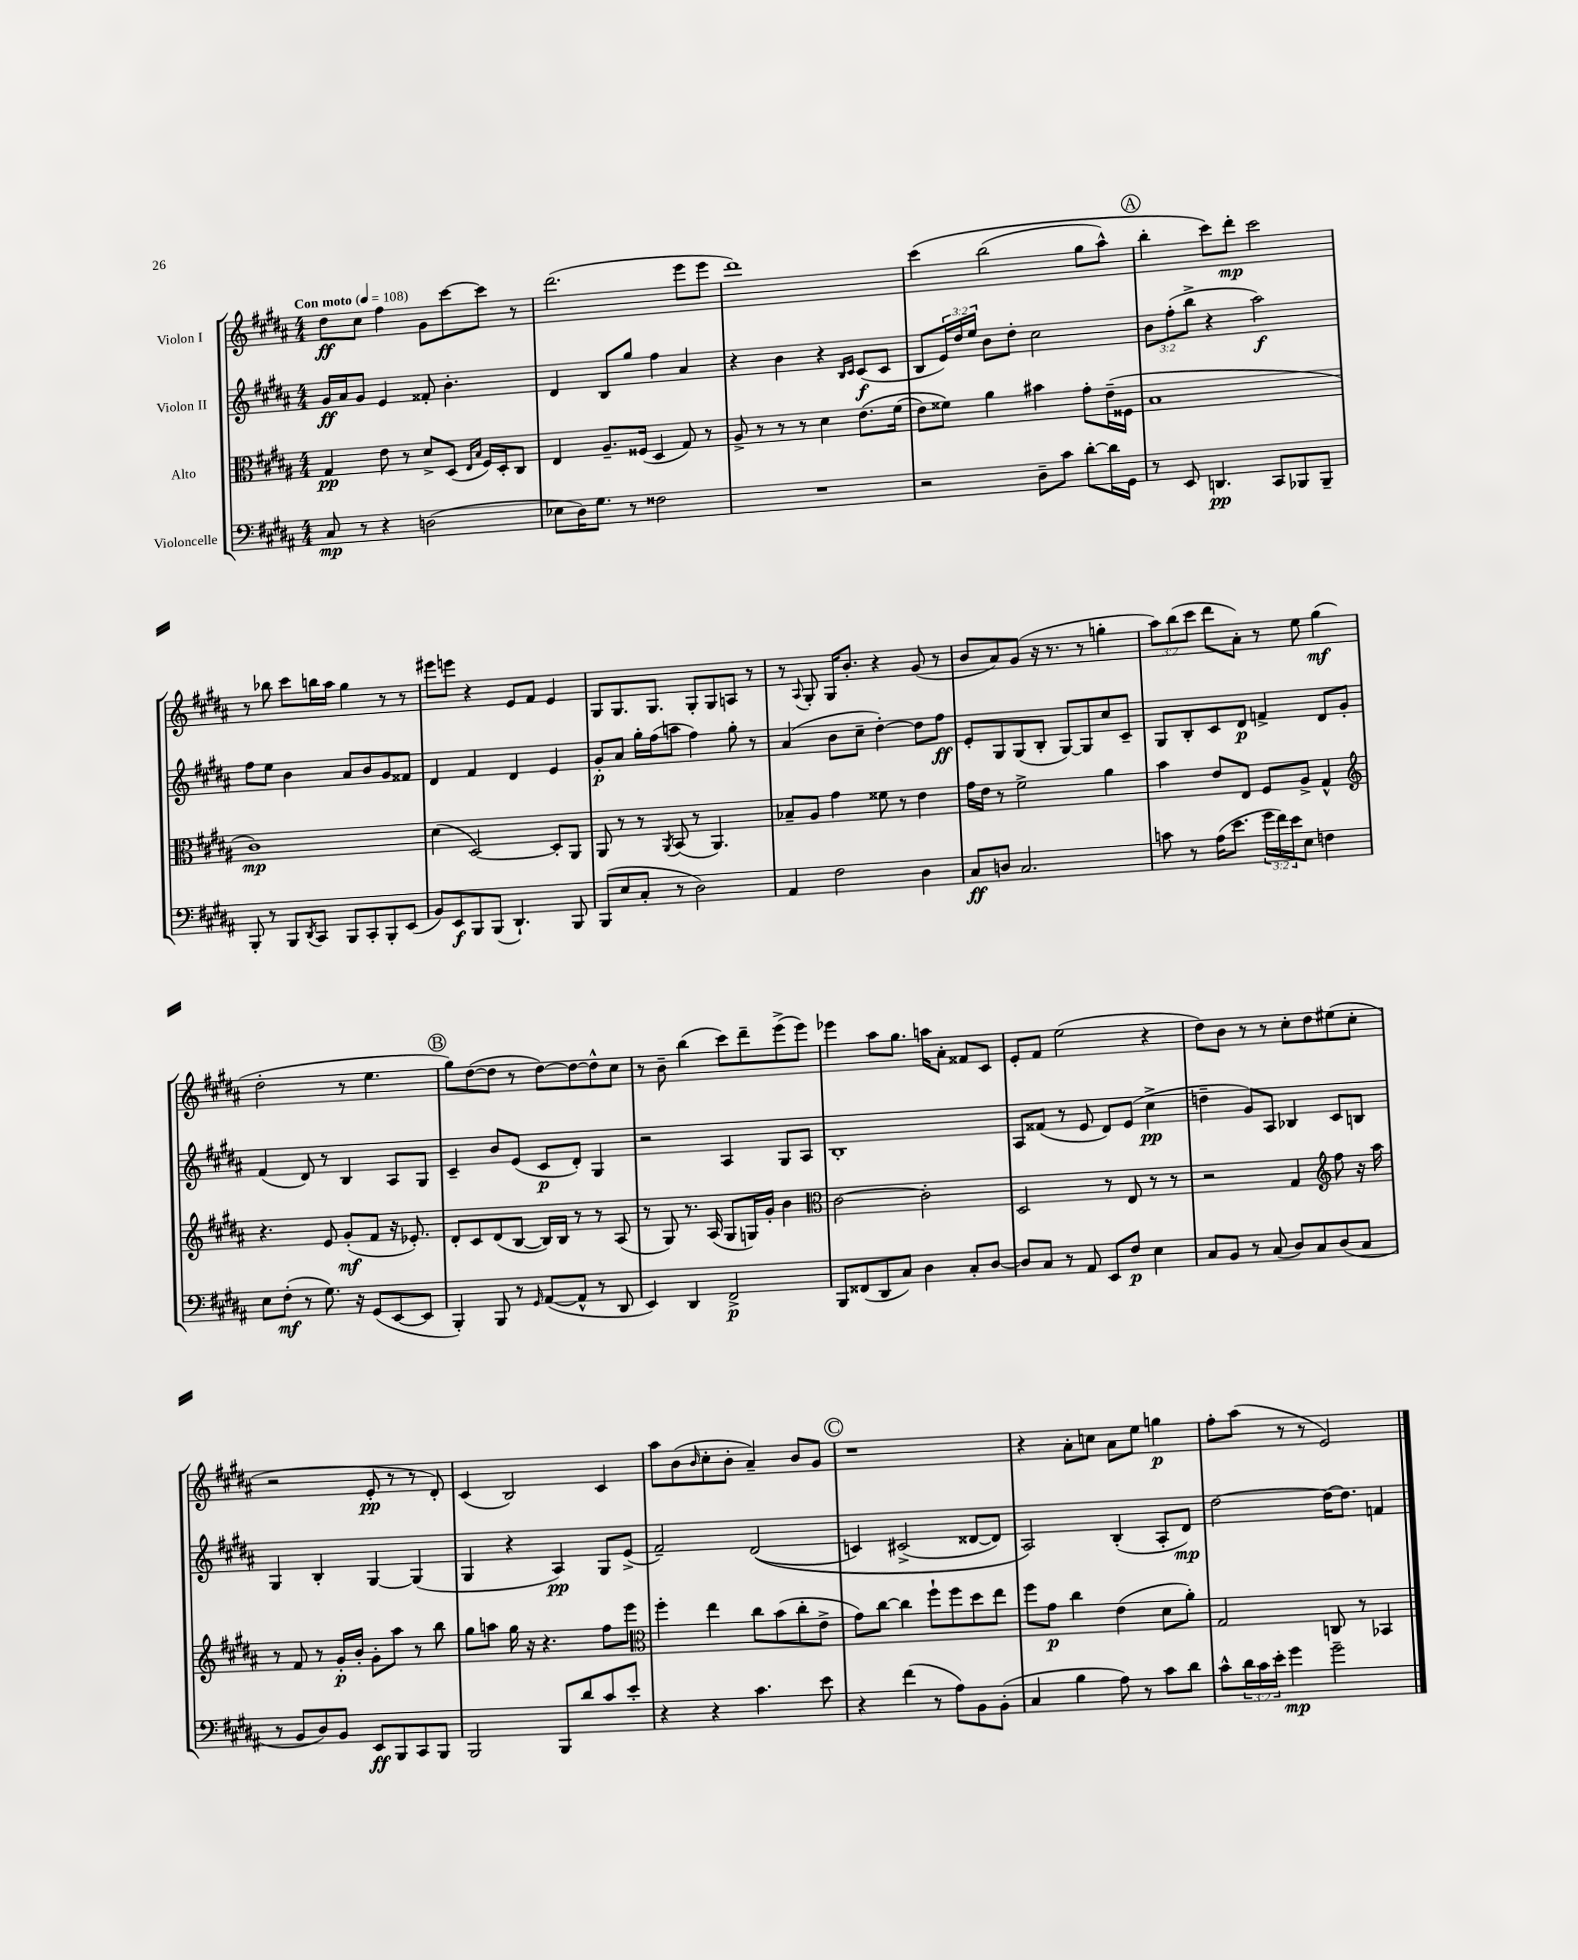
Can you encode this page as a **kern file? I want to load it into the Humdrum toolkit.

**kern	**dynam	**kern	**dynam	**kern	**dynam	**kern	**dynam
*part4	*part4	*part3	*part3	*part2	*part2	*part1	*part1
*staff4	*staff4	*staff3	*staff3	*staff2	*staff2	*staff1	*staff1
*I"Violoncelle	*	*I"Alto	*	*I"Violon II	*	*I"Violon I	*
*clefF4	*	*clefC3	*	*clefG2	*	*clefG2	*
*k[f#c#g#d#a#]	*	*k[f#c#g#d#a#]	*	*k[f#c#g#d#a#]	*	*k[f#c#g#d#a#]	*
*M4/4	*	*M4/4	*	*M4/4	*	*M4/4	*
*MM108	*	*MM108	*	*MM108	*	*MM108	*
=1	=1	=1	=1	=1	=1	=1	=1
!	!	!	!	!	!	!LO:TX:a:B:t=Con moto	!
8C#/	mp	4G#/	pp	16g#/LL	ff	8dd#\L	ff
.	.	.	.	16a#/J	.	.	.
8r	.	.	.	8g#/J	.	8cc#\J	.
4r	.	8e\	.	4e/	.	4ff#\	.
.	.	8r	.	.	.	.	.
(2Dn\	.	8d#^/L	.	8f##X'/	.	8g#\L	.
.	.	(8D#/J	.	4.b'\	.	[8ccc#\	.
.	.	16qqE/LL	.	.	.	.	.
.	.	16qqB/JJ	.	.	.	.	.
.	.	16F#/LL)	.	.	.	8ccc#\J]	.
.	.	16D#'/J	.	.	.	.	.
.	.	8C#/J	.	.	.	8r	.
=2	=2	=2	=2	=2	=2	=2	=2
8E-X\L	.	4E/	.	4d#/	.	(2.ddd#\	.
16D#\K)	.	.	.	.	.	.	.
8.G#\J	.	.	.	.	.	.	.
.	.	8.A#~/L	.	8B/L	.	.	.
8r	.	.	.	8gg#/J	.	.	.
.	.	(16F##X/Jk	.	.	.	.	.
2F##X\	.	4D#/	.	4ff#\	.	.	.
.	.	8G#/)	.	4a#/	.	8eee\L	.
.	.	8r	.	.	.	8eee\J	.
=3	=3	=3	=3	=3	=3	=3	=3
1r	.	8A#^/	.	4r	.	1ddd#)	.
.	.	8r	.	.	.	.	.
.	.	8r	.	4b\	.	.	.
.	.	8r	.	.	.	.	.
.	.	4d#\	.	4r	.	.	.
.	.	.	.	16qqB/LL	.	.	.
.	.	.	.	16qqc#/JJ	.	.	.
.	.	(8.e\L	.	(8c#/L	f	.	.
.	.	.	.	8c#/J	.	.	.
.	.	(16f#\Jk	.	.	.	.	.
=4	=4	=4	=4	=4	=4	=4	=4
2r	.	8e\L)	.	8B/L	.	(4ccc#\	.
.	.	8f##X\J)	.	24e/L)	.	.	.
.	.	.	.	24dd#/	.	.	.
.	.	.	.	24ee/JJ	.	.	.
.	.	4a#\	.	8b\L	.	(2bb\	.
.	.	.	.	8dd#'\J	.	.	.
8D#~\L	.	4b#X\	.	2cc#\	.	.	.
8c#\J	.	.	.	.	.	.	.
[8d#'\L	.	8g#'\L	.	.	.	8gg#\L	.
16d#\L]	.	(16e~\L	.	.	.	8aa#^^\J)	.
16GG#\JJ	.	16F##X\JJ	.	.	.	.	.
!!LO:REH:place=s1:t=A
=5	=5	=5	=5	=5	=5	=5	=5
8r	.	1B	.	12b\L	.	4bb'\	.
.	.	.	.	(12ff#'\	.	.	.
8EE/	.	.	.	.	.	.	.
.	.	.	.	12bb^\J	.	.	.
4.DDn/	pp	.	.	4r	.	8ccc#\L)	.
.	.	.	.	.	.	8ddd#'\J	mp
.	.	.	.	2aa#\)	f	2ccc#\	.
8CC#/L	.	.	.	.	.	.	.
8BBB-X/	.	.	.	.	.	.	.
8BBB-~/J	.	.	.	.	.	.	.
!!LO:LB:g=z
=6	=6	=6	=6	=6	=6	=6	=6
8BBB'/	.	1c#)	mp	8ff#\L	.	8r	.
8r	.	.	.	8ee\J	.	8bb-X\	.
8BBB/L	.	.	.	4b\	.	8ccc#\L	.
8qDD#/	.	.	.	.	.	.	.
8CC#/J	.	.	.	.	.	16bbn\L	.
.	.	.	.	.	.	16aa#\JJ	.
8BBB/L	.	.	.	8a#/L	.	4gg#\	.
8CC#'/	.	.	.	8b/	.	.	.
8BBB'/	.	.	.	8g#/	.	8r	.
(8EE/J	.	.	.	8f##X/J	.	8r	.
=7	=7	=7	=7	=7	=7	=7	=7
8BB/L)	.	(4d#\	.	4d#/	.	8eee#X\L	.
8EE/	f	.	.	.	.	8eeen\J	.
8BBB/	.	[2D#/)	.	4f#/	.	4r	.
(8BBB/J	.	.	.	.	.	.	.
4.DD#`/)	.	.	.	4d#/	.	8e/L	.
.	.	.	.	.	.	8f#/J	.
.	.	8D#'/L]	.	4e/	.	4e/	.
8BBB/	.	8AA#/J	.	.	.	.	.
=8	=8	=8	=8	=8	=8	=8	=8
(8BBB/L	.	8AA#/	.	8g#'/L	p	8G#/L	.
8E/	.	8r	.	8a#/J	.	8.G#/	.
8C#'/J	.	8r	.	16gg#'\LL	.	.	.
.	.	.	.	(16ff#\J	.	8.G#/J	.
.	.	8qAA#/	.	.	.	.	.
8r	.	(8BB/	.	8aan\J	.	.	.
2D#\)	.	8r	.	4ff#\)	.	8G#'/L	.
.	.	4.AA#/)	.	.	.	8G#/	.
.	.	.	.	8gg#'\	.	8An/J	.
.	.	.	.	8r	.	8r	.
=9	=9	=9	=9	=9	=9	=9	=9
4AA#/	.	8B-X~/L	.	(4a#/	.	8r	.
.	.	.	.	.	.	8qqA#/	.
.	.	8A#/J	.	.	.	8G#'/	.
2F#\	.	4g#\	.	8b\L	.	16G#/KL	.
.	.	.	.	.	.	8.b'/J	.
.	.	.	.	8cc#~\J	.	.	.
.	.	8f##X\	.	[4dd#'\)	.	4r	.
.	.	8r	.	.	.	.	.
4D#\	.	4e\	.	8dd#\L]	.	(8g#/	.
.	.	.	.	8ff#\J	ff	8r	.
=10	=10	=10	=10	=10	=10	=10	=10
8C#/L	ff	16g#\LL	.	8e'/L	.	8b/L	.
.	.	16e\JJ	.	.	.	.	.
8Dn/J	.	8r	.	8G#/	.	8a#/)	.
2.C#/	.	2f#^\	.	(8G#/	.	(8g#/J	.
.	.	.	.	8B'/J	.	16r	.
.	.	.	.	.	.	8.r	.
.	.	.	.	[8G#/L)	.	.	.
.	.	.	.	8G#/]	.	8r	.
.	.	4a#\	.	8cc#/	.	4ggn'\	.
.	.	.	.	8c#~/J	.	.	.
=11	=11	=11	=11	=11	=11	=11	=11
8cn\	.	4b\	.	8G#/L	.	12aa#\L)	.
.	.	.	.	.	.	(12bb\	.
8r	.	.	.	8B'/	.	.	.
.	.	.	.	.	.	12ccc#\J	.
(16A#\KL	.	8e/L	.	8c#/	.	8ddd#\L	.
8.e\J	.	.	.	.	.	.	.
.	.	8E/J	.	8d#/J	p	8a#'\J)	.
24g#\LL	.	8F#/L	.	4fn^/	.	8r	.
24f#\)	.	.	.	.	.	.	.
24e\J	.	.	.	.	.	.	.
8E\J	.	8A#^/J	.	.	.	8ee\	.
4Fn\	.	4G#^^/	.	8d#/L	.	(4gg#\	mf
.	.	.	.	8g#'/J	.	.	.
!!LO:LB:g=z
=12	=12	=12	=12	=12	=12	=12	=12
*	*	*clefG2	*	*	*	*	*
8E\L	.	4.r	.	(4f#/	.	2dd#'\	.
(8F#'\J	mf	.	.	.	.	.	.
8r	.	.	.	8d#/)	.	.	.
8.G#\)	.	8e/	.	8r	.	.	.
.	.	(8g#'/L	mf	4B/	.	8r	.
16r	.	.	.	.	.	.	.
(8GG#/L	.	8f#/J	.	.	.	4.ee\	.
[8EE/	.	16r	.	8A#/L	.	.	.
.	.	8.e-X'/)	.	.	.	.	.
8EE/J]	.	.	.	8G#/J	.	.	.
!!LO:REH:place=s1:t=B
=13	=13	=13	=13	=13	=13	=13	=13
4BBB'/)	.	8d#'/L	.	4c#~/	.	8gg#\L)	.
.	.	8c#/	.	.	.	([8dd#\	.
8BBB/	.	(8d#/	.	8b/L	.	8dd#\J]	.
8r	.	[8B/J	.	(8e/J	.	8r	.
16qqGG#/	.	.	.	.	.	.	.
([8AA#/L	.	16B/LL])	.	8c#/L	p	[8dd#\L)	.
.	.	16B/JJ	.	.	.	.	.
8AA#^^/J]	.	8r	.	8d#'/J)	.	8dd#\_	.
8r	.	8r	.	4G#/	.	8dd#^^\]	.
8DD#/	.	(8A#/	.	.	.	8cc#\J	.
=14	=14	=14	=14	=14	=14	=14	=14
4EE/)	.	8r	.	2r	.	8r	.
.	.	8G#/)	.	.	.	8b~\	.
4DD#/	.	8.r	.	.	.	(4bb\	.
.	.	(16A#/	.	.	.	.	.
2FF#^/	p	8G#/L	.	4A#/	.	8ccc#\L)	.
.	.	16Gn/L)	.	.	.	8ddd#~\	.
.	.	16g#'/JJ	.	.	.	.	.
.	.	4b\	.	8G#/L	.	(8eee^\	.
.	.	.	.	8A#/J	.	8eee\J)	.
=15	=15	=15	=15	=15	=15	=15	=15
*	*	*clefC3	*	*	*	*	*
8BBB/L	.	[2c#\	.	1B'	.	4eee-X\	.
(8FF##X/	.	.	.	.	.	.	.
8DD#/	.	.	.	.	.	8aa#\L	.
8C#/J)	.	.	.	.	.	8.gg#\J	.
4D#\	.	2c#'\]	.	.	.	.	.
.	.	.	.	.	.	16aan\KL	.
.	.	.	.	.	.	8a#'\J	.
8C#'/L	.	.	.	.	.	8f##X/L	.
[8D#/J	.	.	.	.	.	8c#/J	.
=16	=16	=16	=16	=16	=16	=16	=16
8D#/L]	.	2D#/	.	8A#/L	.	8e'/L	.
8C#/J	.	.	.	(8f##X/J	.	8f#/J	.
8r	.	.	.	8r	.	(2ee\	.
8AA#/	.	.	.	8e/	.	.	.
8EE/L	.	8r	.	8d#/L)	.	.	.
8F#/J	p	8E/	.	(8e/J	.	.	.
4E\	.	8r	.	4cc#^\	pp	4r	.
.	.	8r	.	.	.	.	.
=17	=17	=17	=17	=17	=17	=17	=17
8C#/L	.	2r	.	4ddn~\	.	8dd#\L)	.
8BB/J	.	.	.	.	.	8b\J	.
8r	.	.	.	8g#/L)	.	8r	.
(8C#/	.	.	.	8A#/J	.	8r	.
8D#/L)	.	4G#/	.	4B-X/	.	8cc#'\L	.
8C#/	.	.	.	.	.	8dd#\	.
*	*	*clefG2	*	*	*	*	*
(8D#/	.	8ff#\	.	8c#/L	.	(8ee#X\	.
8C#/J	.	16r	.	8Bn/J	.	8cc#'\J	.
.	.	16aa#\	.	.	.	.	.
!!LO:LB:g=z
=18	=18	=18	=18	=18	=18	=18	=18
8r	.	8r	.	4G#/	.	2r	.
8BB/L	.	8f#/	.	.	.	.	.
8D#/)	.	8r	.	4B'/	.	.	.
8BB/J	.	16g#'/LL	p	.	.	.	.
.	.	16b'/JJ	.	.	.	.	.
8EE/L	ff	8g#'\L	.	[4G#/	.	8e'/	pp
8BBB/	.	8aa#\J	.	.	.	8r	.
8CC#/	.	8r	.	(4G#/]	.	8r	.
8BBB/J	.	8bb\	.	.	.	8d#'/)	.
=19	=19	=19	=19	=19	=19	=19	=19
2BBB/	.	8gg#\L	.	4G#/	.	(4c#/	.
.	.	8aan\J	.	.	.	.	.
.	.	16gg#\	.	4r	.	2B/)	.
.	.	16r	.	.	.	.	.
.	.	4.r	.	.	.	.	.
8BBB/L	.	.	.	4A#/)	pp	.	.
8d#/	.	.	.	.	.	.	.
8c#/	.	8ff#\L	.	8G#/L	.	4c#/	.
8e'/J	.	8eee\J	.	(8e^/J	.	.	.
=20	=20	=20	=20	=20	=20	=20	=20
*	*	*clefC3	*	*	*	*	*
4r	.	4ff#'\	.	2f#~/)	.	8aa#\L	.
.	.	.	.	.	.	(8b\	.
.	.	.	.	.	.	16qqb/	.
4r	.	4ee\	.	.	.	8cc#'\	.
.	.	.	.	.	.	8b'\J	.
4.c#\	.	8cc#\L	.	((2d#/	.	4a#~/)	.
.	.	(8b\	.	.	.	.	.
.	.	8cc#'\	.	.	.	8b/L	.
8e\	.	8e^\J	.	.	.	8g#/J	.
!!LO:REH:place=s1:t=C
=21	=21	=21	=21	=21	=21	=21	=21
4r	.	8g#\L)	.	4cn/)	.	1r	.
.	.	[8cc#\J	.	.	.	.	.
(4f#\	.	4cc#\]	.	(2c#X^/	.	.	.
8r	.	8ff#`\L	.	.	.	.	.
8A#\L)	.	8ff#\	.	.	.	.	.
8BB\	.	8dd#\	.	[8d##X/L	.	.	.
(8BB'\J	.	8ee\J	.	8d##/J])	.	.	.
=22	=22	=22	=22	=22	=22	=22	=22
4C#/	.	8ff#\L	.	2A#/)	.	4r	.
.	.	8g#\J	p	.	.	.	.
4B\	.	4cc#\	.	.	.	8a#'\L	.
.	.	.	.	.	.	8ccn\J	.
8A#\)	.	(4e\	.	(4B'/	.	8a#\L	.
8r	.	.	.	.	.	8ee\J	.
8c#\L	.	8d#\L	.	8A#'/L	.	4ggn\	p
8d#\J	.	8a#'\J)	.	8d#/J)	mp	.	.
=23	=23	=23	=23	=23	=23	=23	=23
8c#^^\L	.	2G#/	.	[2dd#\	.	8ff#'\L	.
24d#\L	.	.	.	.	.	(8aa#\J	.
24c#\	.	.	.	.	.	.	.
24e'\JJ	.	.	.	.	.	.	.
4g#\	mp	.	.	.	.	8r	.
.	.	.	.	.	.	8r	.
2g#~\	.	8Cn/	.	16dd#\KL_	.	2e/)	.
.	.	.	.	8.dd#\J]	.	.	.
.	.	8r	.	.	.	.	.
.	.	4BB-X/	.	4fn/	.	.	.
==	==	==	==	==	==	==	==
*-	*-	*-	*-	*-	*-	*-	*-
